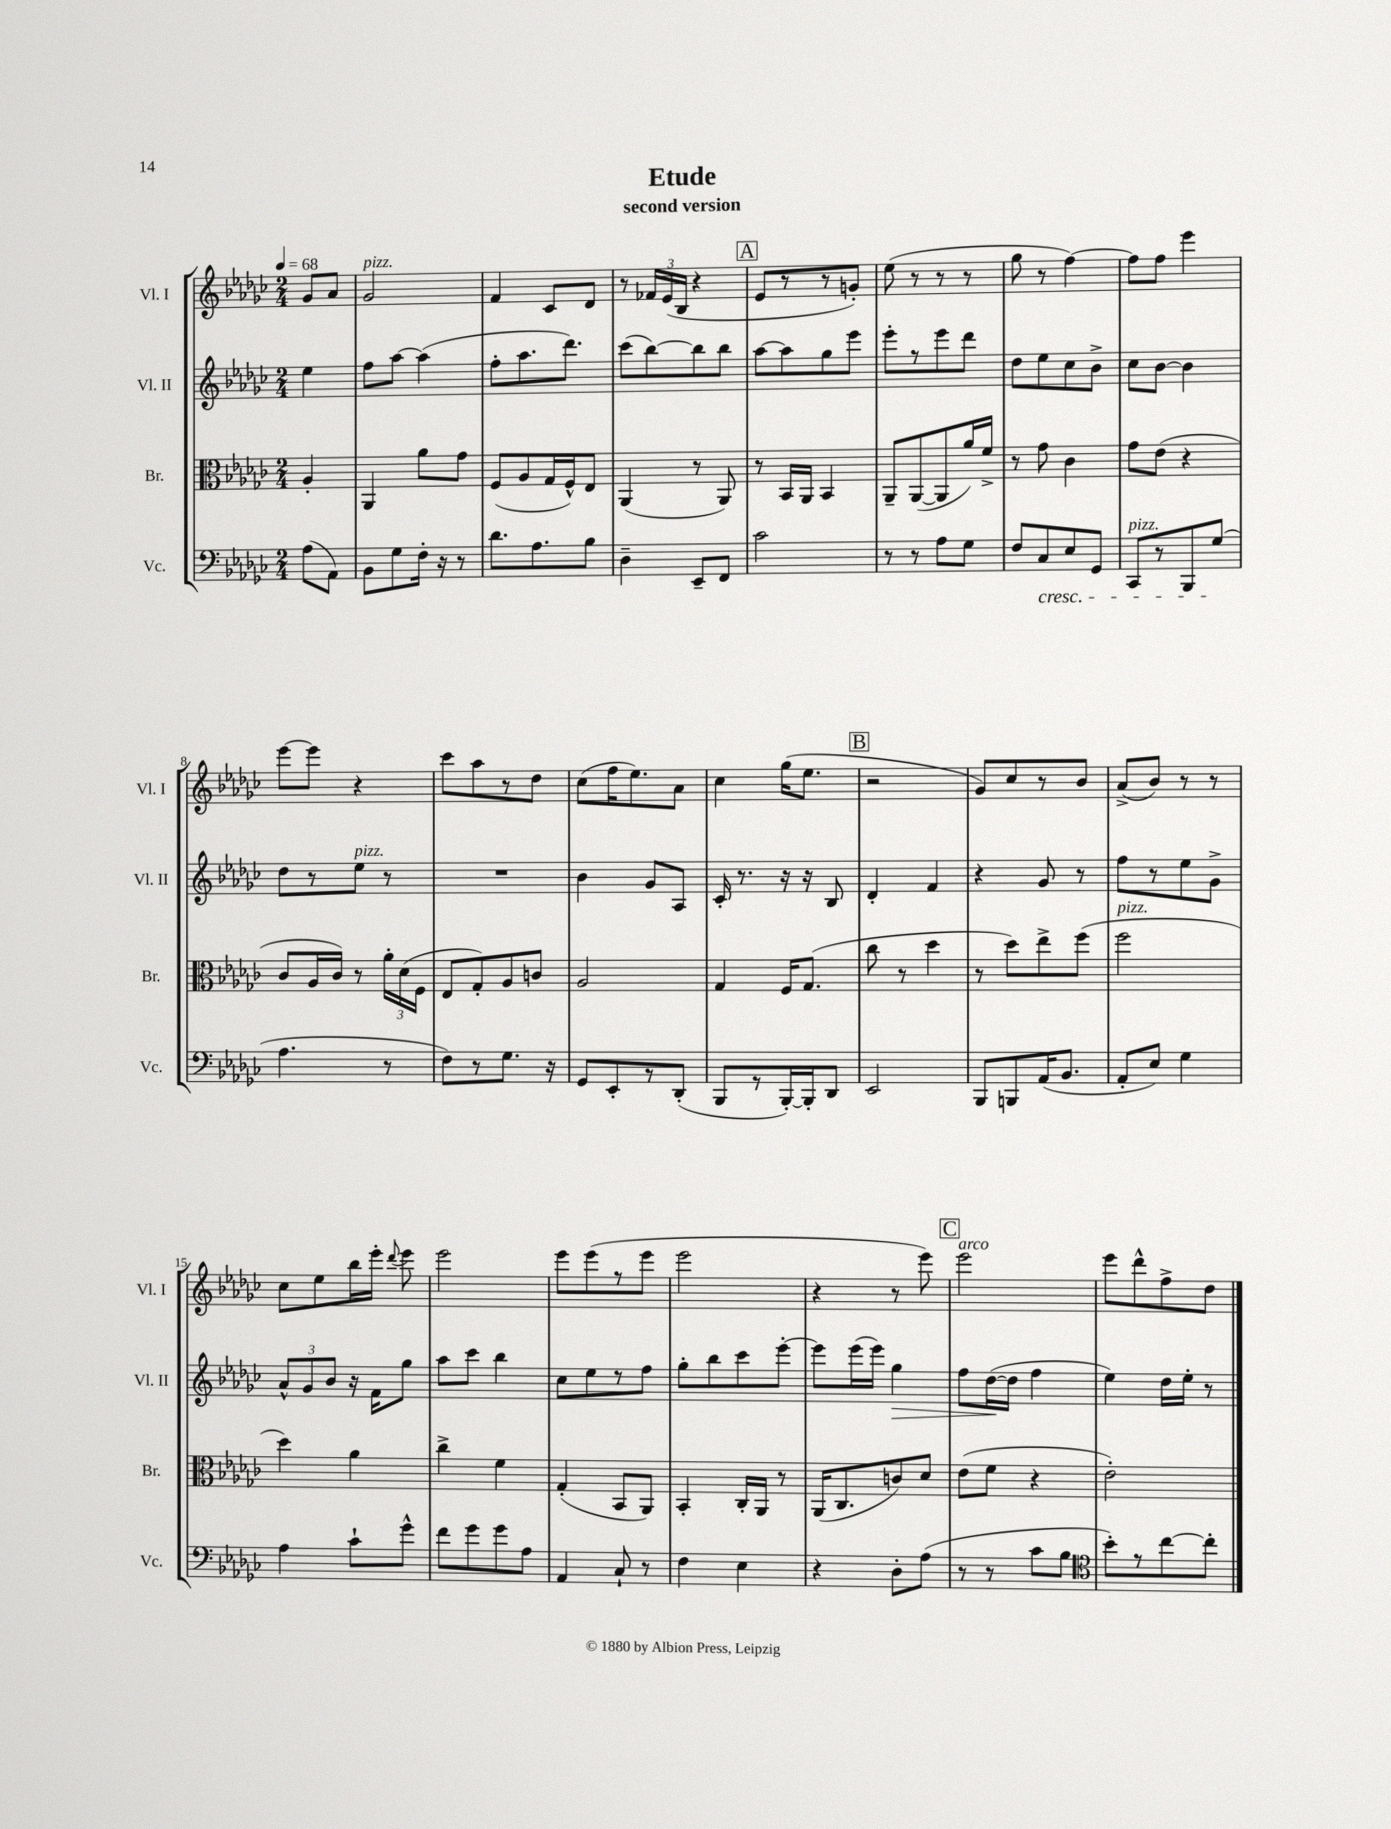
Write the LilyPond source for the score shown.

\header { title = "Etude" subtitle = "second version" }
<<
\new StaffGroup <<
\new Staff = "s0" \with { instrumentName = "Vl. I" shortInstrumentName = "Vl. I" } {
    \clef treble \key ges \major \numericTimeSignature \time 2/4 \partial 4 \tempo 4 = 68
    \autoBeamOff ges'8[ aes'8] |
    ges'2^\markup { \italic "pizz." } |
    f'4 ces'8[ des'8] |
    r8 \tuplet 3/2 { fes'16[ ees'16( bes16] } r4 |
    \mark \markup { \box "A" } ees'8[ r8 r8 g'8]-.) |
    ees''8( r8 r8 r8 |
    ges''8 r8 f''4~) |
    f''8[ f''8] ees'''4 |
    ees'''8[~ ees'''8] r4 |
    ces'''8[ aes''8 r8 des''8] |
    ces''8[( f''16 ees''8.) aes'8] |
    ces''4 ges''16[( ees''8.] |
    \mark \markup { \box "B" } r2 |
    ges'8[) ces''8 r8 bes'8] |
    aes'8[->( bes'8]) r8 r8 |
    ces''8[ ees''8 bes''16 ees'''16]-. \appoggiatura { des'''8 } ees'''8 |
    ees'''2 |
    ees'''8[ ees'''8( r8 ees'''8] |
    ees'''2 |
    r4 r8 ees'''8) |
    \mark \markup { \box "C" } ees'''2^\markup { \italic "arco" } |
    ees'''8[ des'''8-^ f''8-> des''8] \bar "|." |
}
\new Staff = "s1" \with { instrumentName = "Vl. II" shortInstrumentName = "Vl. II" } {
    \clef treble \key ges \major \numericTimeSignature \time 2/4 \partial 4
    \autoBeamOff ees''4 |
    f''8[ aes''8]~ aes''4( |
    f''8[-. aes''8. des'''8.]) |
    ces'''8[( bes''8~) bes''8 bes''8] |
    \mark \markup { \box "A" } aes''8[~ aes''8 ges''8 ees'''8] |
    ees'''8[-. r8 ees'''8 des'''8] |
    des''8[ ees''8 ces''8 bes'8]-> |
    ces''8[ bes'8]~ bes'4 |
    des''8[ r8 ees''8]^\markup { \italic "pizz." } r8 |
    R2 |
    bes'4 ges'8[ aes8] |
    ces'16-. r8. r16 r16 bes8 |
    \mark \markup { \box "B" } des'4-. f'4 |
    r4 ges'8 r8 |
    f''8[ r8 ees''8 ges'8]-> |
    \tuplet 3/2 { aes'8[-^ ges'8 bes'8] } r16 f'16[ ges''8] |
    aes''8[ ces'''8] bes''4 |
    ces''8[ ees''8 r8 f''8] |
    ges''8[-. bes''8 ces'''8 ees'''8]~-. |
    ees'''8[ ees'''16( ees'''16]) ges''4\> |
    \mark \markup { \box "C" } f''8[ des''16~\!( des''16] f''4 |
    ees''4) des''16[ ees''16]-. r8 \bar "|." |
}
\new Staff = "s2" \with { instrumentName = "Br." shortInstrumentName = "Br." } {
    \clef alto \key ges \major \numericTimeSignature \time 2/4 \partial 4
    \autoBeamOff aes4-. |
    aes,4 aes'8[ ges'8] |
    f8[( aes8 ges16 f16-^) ees8] |
    aes,4( r8 aes,8) |
    \mark \markup { \box "A" } r8 bes,16[ aes,16] bes,4 |
    aes,8[-- aes,8~( aes,8 aes'16) f'16]-> |
    r8 ges'8 ces'4 |
    ges'8[ ees'8]( r4 |
    ces'8[ aes16 ces'16]) r8 \tuplet 3/2 { aes'16[-. des'16( f16] } |
    ees8[ ges8-.) aes8 c'8] |
    aes2 |
    ges4 f16[ ges8.]( |
    \mark \markup { \box "B" } ces''8 r8 des''4 |
    r8 des''8[) ees''8-> f''8]( |
    f''2^\markup { \italic "pizz." } |
    des''4) aes'4 |
    ces''4-> f'4 |
    ges4-.( bes,8[ aes,8]) |
    bes,4-. ces16[-. aes,16] r8 |
    aes,16[( ces8. c'8) des'8] |
    \mark \markup { \box "C" } ees'8[( f'8] r4 |
    ees'2-.) \bar "|." |
}
\new Staff = "s3" \with { instrumentName = "Vc." shortInstrumentName = "Vc." } {
    \clef bass \key ges \major \numericTimeSignature \time 2/4 \partial 4
    \autoBeamOff aes8[( aes,8]) |
    bes,8[ ges8 f16]-. r16 r8 |
    des'8.[ aes8. bes8] |
    des4-- ees,8[-- f,8] |
    \mark \markup { \box "A" } ces'2 |
    r8 r8 aes8[ ges8] |
    f8[ ces8\cresc ees8 ges,8] |
    ces,8[^\markup { \italic "pizz." } r8 bes,,8 ges8]\!( |
    aes4. r8 |
    f8[) r8 ges8.] r16 |
    ges,8[ ees,8-. r8 des,8]-.( |
    bes,,8[ r8 bes,,16~-.) bes,,16-. des,8] |
    \mark \markup { \box "B" } ees,2 |
    bes,,8[ b,,8 aes,16( bes,8.] |
    aes,8[-. ees8]) ges4 |
    aes4 ces'8[-! ges'8]-^ |
    f'8[ ges'8 ges'8 aes8] |
    aes,4 ces8-! r8 |
    f4 ees4 |
    r4 des8[-. aes8]( |
    \mark \markup { \box "C" } r8 r8 ces'8[ bes8] |
    \clef tenor bes'8[-.) r8 ces''8~ ces''8]-. \bar "|." |
}
>>
>>
